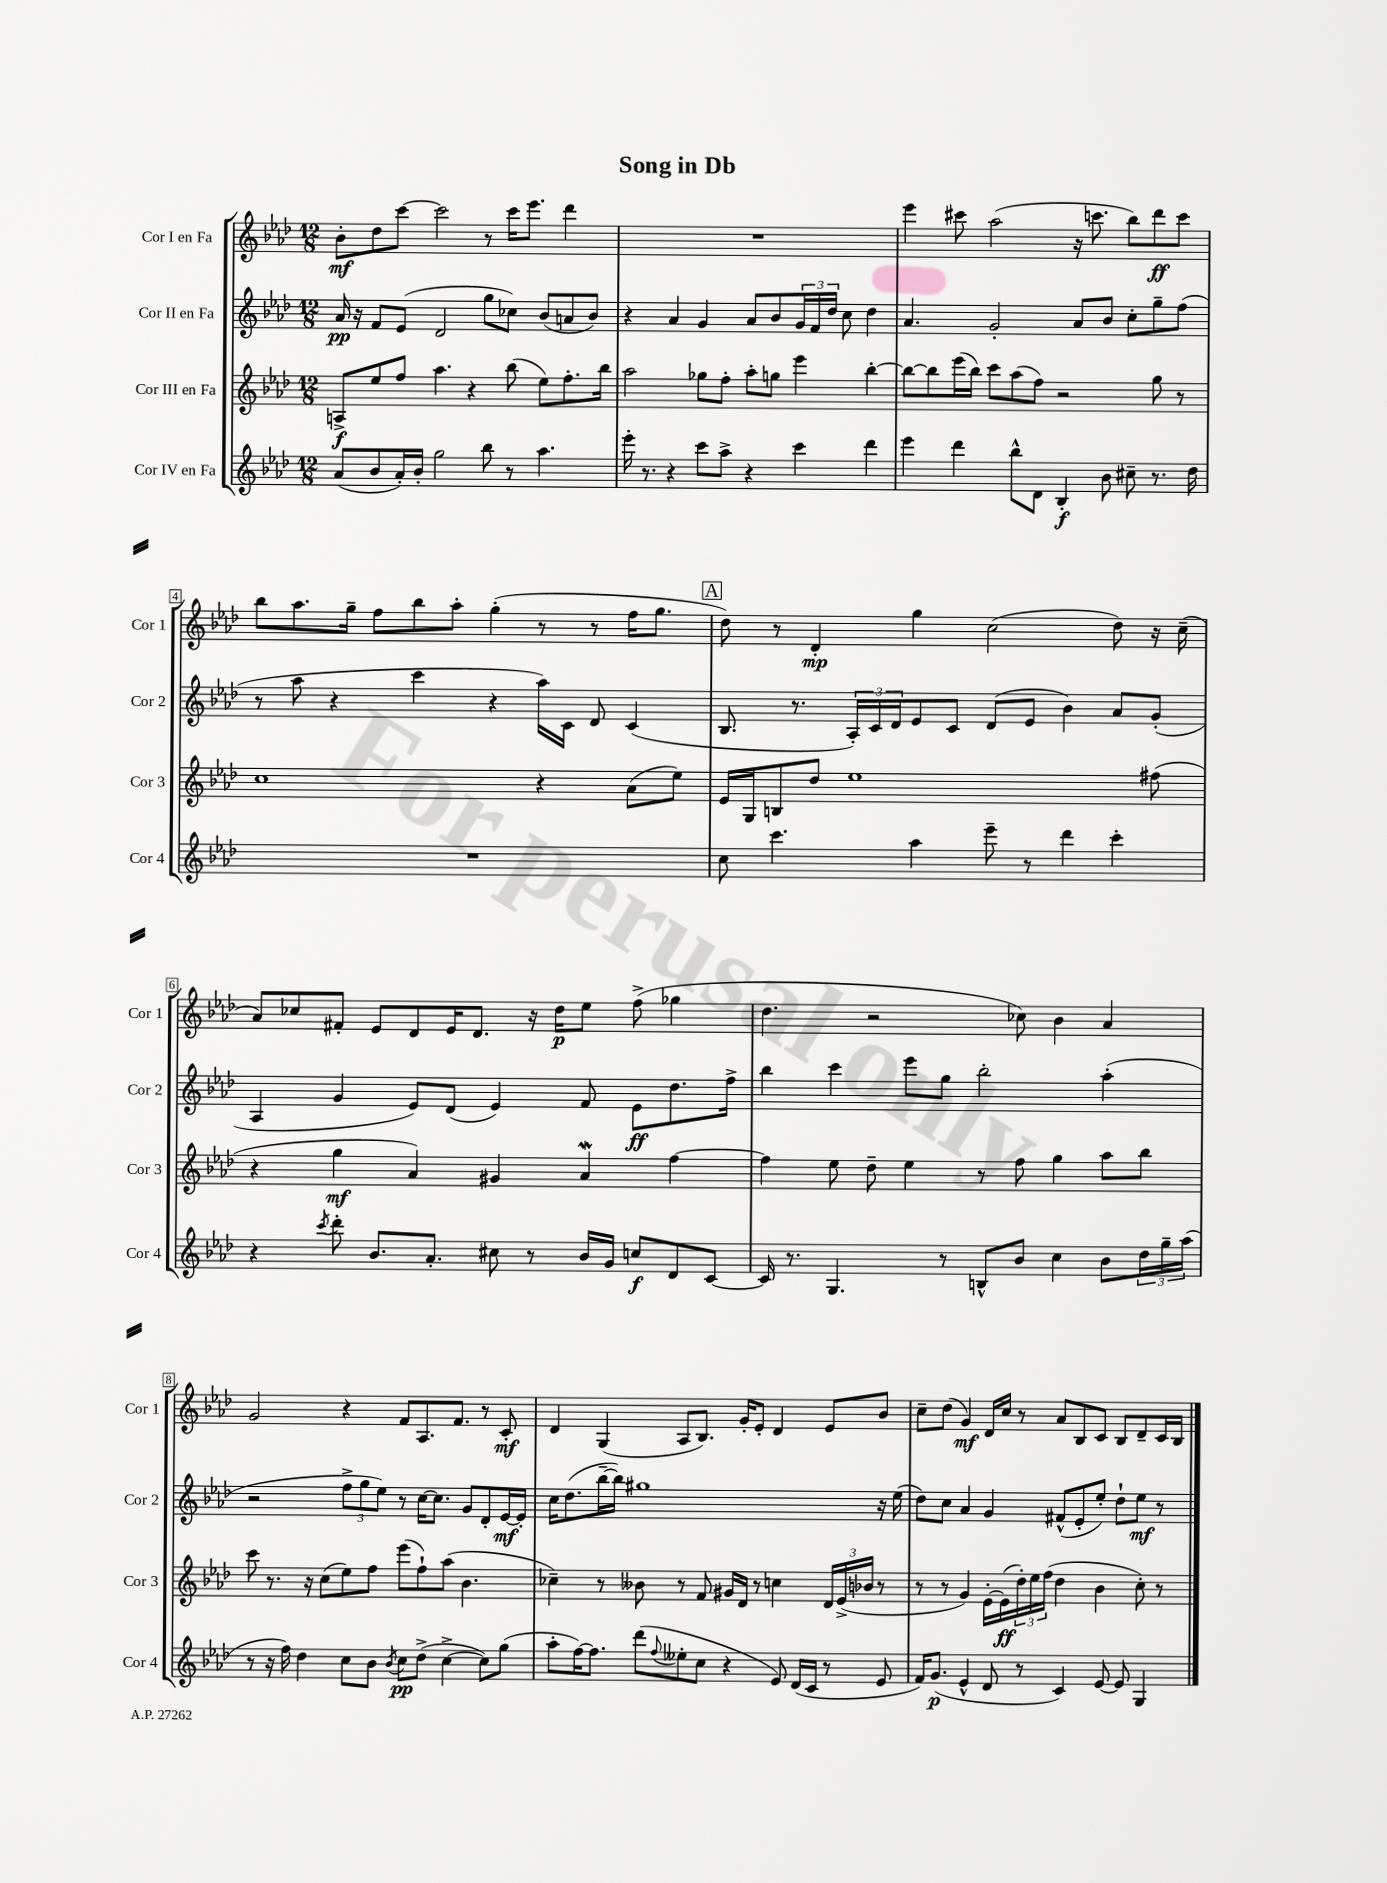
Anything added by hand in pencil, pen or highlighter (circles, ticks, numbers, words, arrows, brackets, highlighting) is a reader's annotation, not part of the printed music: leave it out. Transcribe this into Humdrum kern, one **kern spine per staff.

**kern	**kern	**kern	**kern
*staff4	*staff3	*staff2	*staff1
*clefG2	*clefG2	*clefG2	*clefG2
*k[b-e-a-d-]	*k[b-e-a-d-]	*k[b-e-a-d-]	*k[b-e-a-d-]
*M12/8	*M12/8	*M12/8	*M12/8
(8a-	8A^	16a-	8b-'
.	.	16r	.
8b-	8ee-	8f	8dd-
16a-')	8ff	(8e-	[8ccc
16b-'	.	.	.
2gg	4.aa-	2d-	2ccc]
.	4r	.	.
8bb-	.	8gg	8r
8r	(8bb-	8cc-)	16ccc
.	.	.	8.eee-
4.aa-	8ee-)	(8b-	.
.	8.ff'	8a	4ddd-
.	.	8b-)	.
.	16bb-	.	.
=	=	=	=
16eee-'	2aa-	4r	1.r
8.r	.	.	.
4r	.	4a-	.
8ccc	8gg-	4g	.
8aa-^	8ff'	.	.
4r	8aa-'	8a-	.
.	8gg	8b-	.
4ccc	4eee-	24g	.
.	.	24f	.
.	.	24dd-	.
.	.	8cc	.
4ddd-	[4bb-'	4dd-	.
=	=	=	=
4eee-	8bb-_	4.a-	4eee-
.	8bb-]	.	.
4ddd-	(16eee-	.	8ccc#
.	16bb-)	.	.
.	8ccc	2g'	(2aa-
8bb-^^	(8aa-	.	.
8d-	8ff)	.	.
4B-'	2r	.	.
.	.	8a-	16r
.	.	.	8.ccc
8b-	.	8b-	.
8cc#~	.	8cc'	8bb-)
8.r	8gg	8gg~	8ddd-
.	8r	(8ff	8ccc
16dd-	.	.	.
=	=	=	=
1.r	1cc	8r	8bb-
.	.	8aa-	8.aa-
.	.	4r	.
.	.	.	16gg~
.	.	.	8ff
.	.	4ccc	8bb-
.	.	.	8aa-'
.	.	4r	(4gg'
.	4r	16aa-)	8r
.	.	16c	.
.	.	8d-	8r
.	(8a-	(4c	16ff
.	.	.	8.gg
.	8ee-)	.	.
=	=	=	=
8cc	16e-	8.B-	8dd-)
.	16G	.	.
4.ccc	8B	.	8r
.	.	8.r	.
.	8dd-	.	4d-'
.	1ee-	24A-')	.
.	.	24c	.
.	.	24d-	.
4aa-	.	8e-	4gg
.	.	8c	.
8eee-~	.	(8d-	(2cc
8r	.	8e-	.
4ddd-	.	4b-)	.
4ccc'	.	8a-	8dd-)
.	(8ff#	(8g'	16r
.	.	.	(16cc~
=	=	=	=
4r	4r	4A-	8a-)
.	.	.	8cc-
8qccc	.	.	.
8ddd-'	4gg	4g	8f#'
8.b-	.	.	8e-
.	4a-)	8e-)	8d-
8.a-'	.	.	.
.	.	(8d-	16e-
.	.	.	8.d-
8cc#	4g#	4e-)	.
8r	.	.	16r
.	.	.	16dd-
16b-	4a-	8f	8ee-
16g	.	.	.
8cc	.	8e-	(8ff^
8d-	[4ff	8.dd-	4gg-
[8c	.	.	.
.	.	16ff^	.
=	=	=	=
16c]	4ff]	4bb-	4.dd-
8.r	.	.	.
4.G	8ee-	4ccc	.
.	8dd-~	.	2r
.	4ee-	8eee-	.
8r	.	8gg	.
8B^^	8r	2bb-'	.
8b-	8ff	.	8cc-)
4cc	4gg	.	4b-
8b-	8aa-	(4aa-'	4a-
24dd-	8bb-	.	.
24gg~	.	.	.
(24aa-	.	.	.
=	=	=	=
8r	8ccc	2r	2g
16r	8.r	.	.
16ff)	.	.	.
4dd-	.	.	.
.	16r	.	.
.	(8cc	.	.
8cc	8ee-)	12ff^	4r
.	.	12gg	.
8b-	8ff	.	.
.	.	12ee-)	.
8qb-	.	.	.
8cc	(8eee-	8r	8f
(8dd-^	8ff`)	[16cc	8.A-
.	.	8.cc]	.
[4cc^	(8aa-	.	.
.	.	.	8.f
.	4.b-	8g	.
8cc])	.	8d-'	8r
(8gg	.	[16e-	8c'
.	.	16e-']	.
=	=	=	=
8aa-'	4cc-~)	16cc	4d-
.	.	(8.dd-	.
[16ff)	.	.	.
8.ff]	.	.	.
.	8r	[16bb-~	(4G
.	.	16bb-])	.
(8ddd-	8b--	1gg#	.
8qqff	.	.	.
8ee--'	8r	.	8A-
8cc	8f	.	8.B-)
4r	16g#	.	.
.	16d-	.	16g'
.	8r	.	8e-'
8e-)	4cc	.	4d-
(16d-	.	.	.
16c	.	.	.
8r	24d-	.	8e-
.	(24e-^	.	.
.	24b-	.	.
8e-	8r	16r	8b-
.	.	(16ee-	.
=	=	=	=
16f)	8r	8dd-)	8cc~
(8.g	.	.	.
.	8r	8cc	(8dd-
4e-^^	4g)	4a-	4g)
8d-	[16e-'	4g	16d-
.	(16e-]	.	16cc
8r	24dd-')	.	8r
.	24ee-	.	.
.	(24ff	.	.
4c)	4dd-	(8f#^^	8a-
.	.	8e-'	8B-
[8e-	4b-	8ee-')	8c
8e-]	.	8dd-`	8B-
4G	8cc')	8ee-	8d-~
.	8r	8r	16c
.	.	.	16B-
==	==	==	==
*-	*-	*-	*-
